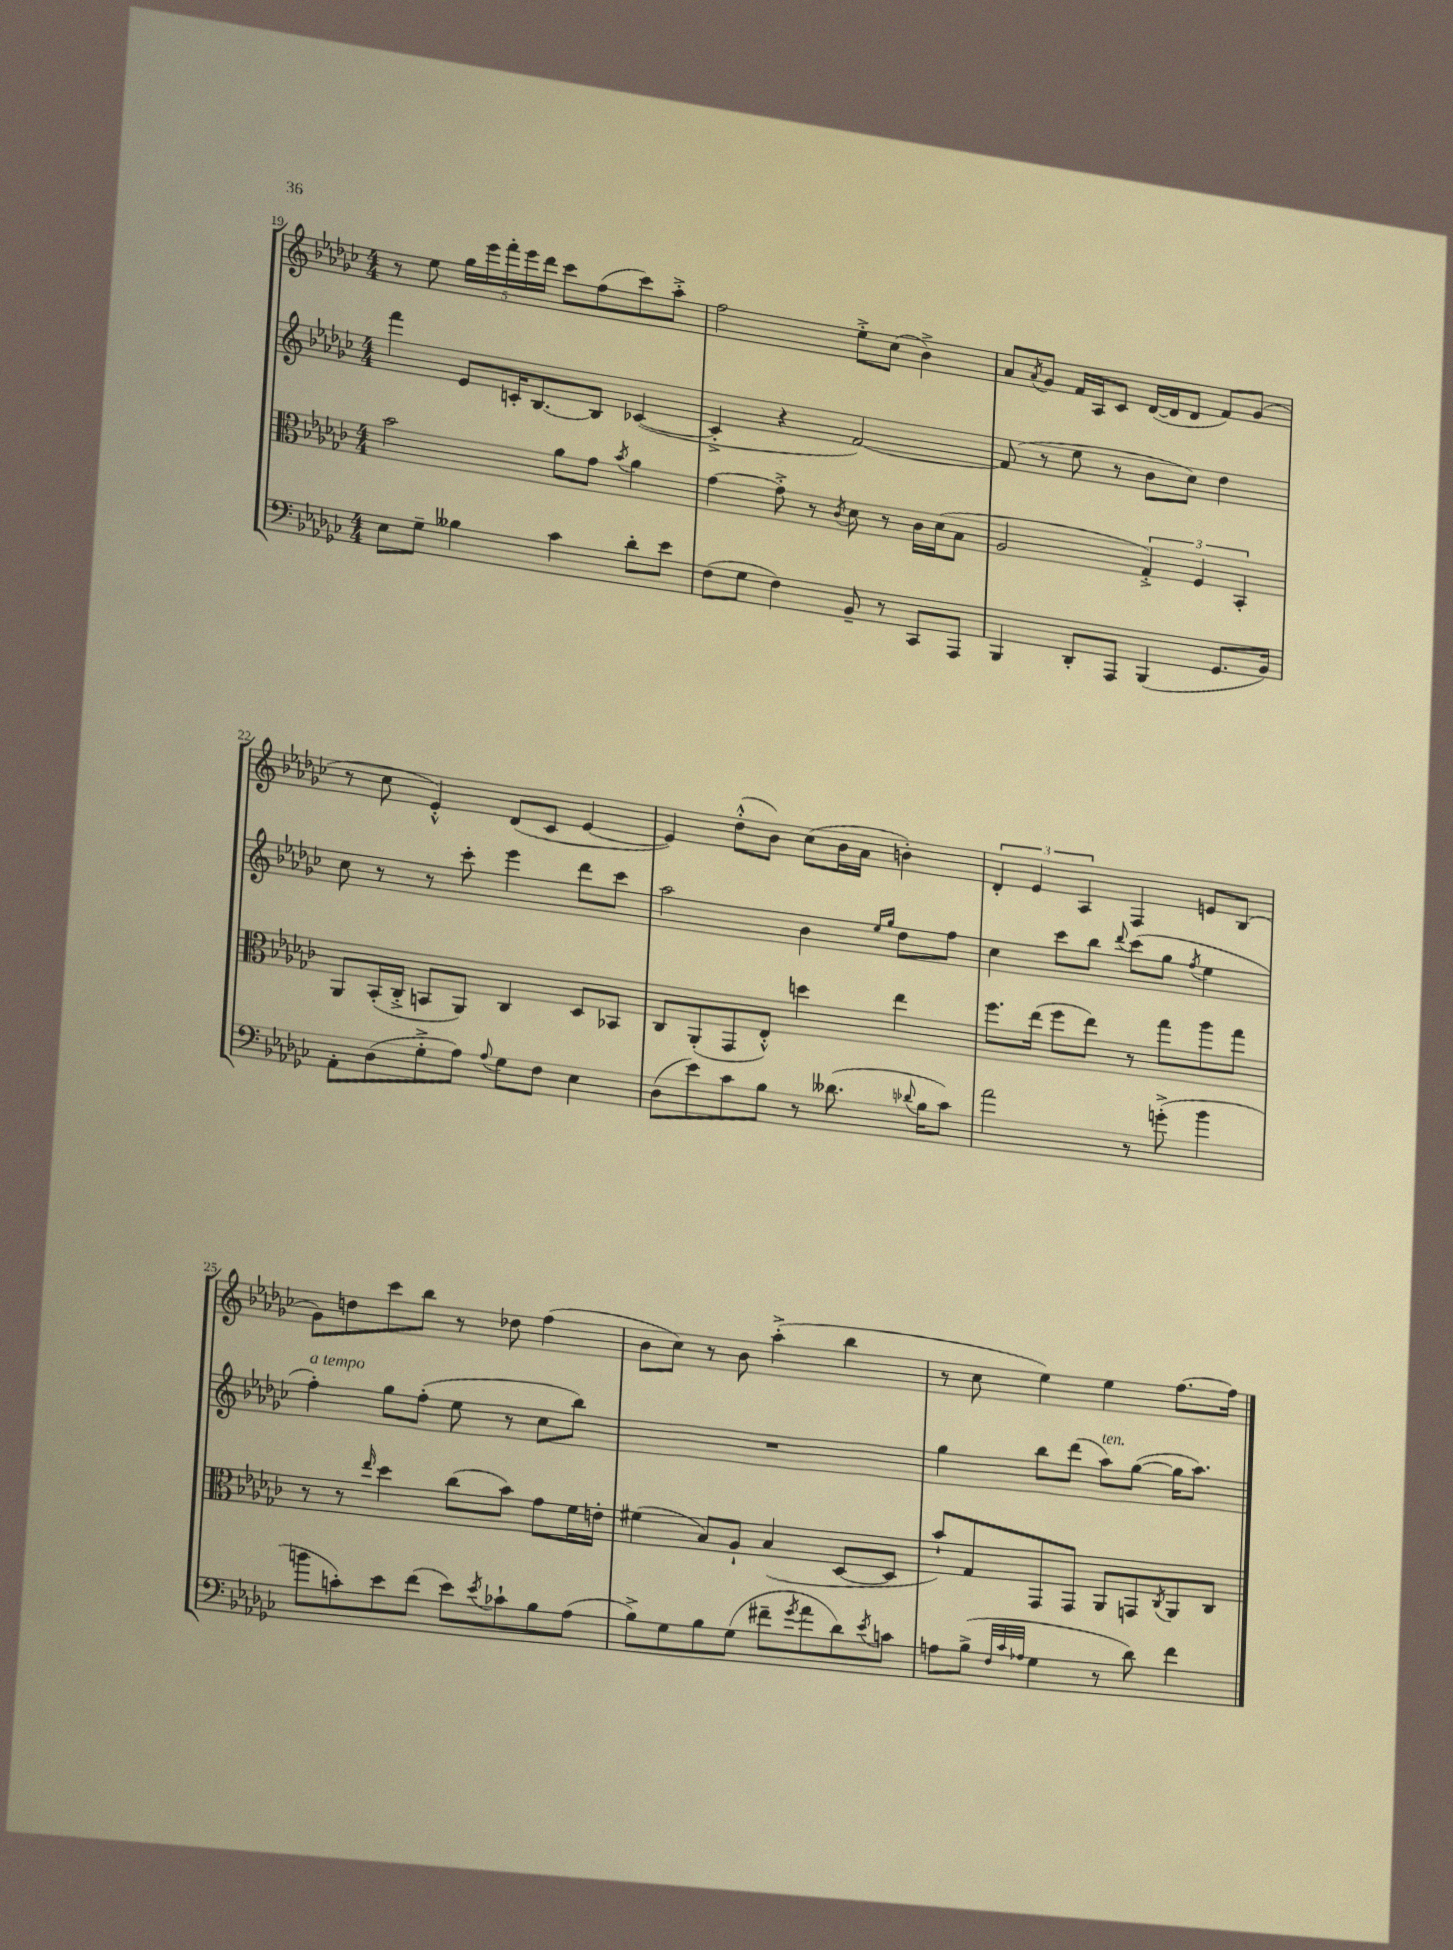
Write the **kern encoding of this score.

**kern	**kern	**kern	**kern
*staff4	*staff3	*staff2	*staff1
*clefF4	*clefC3	*clefG2	*clefG2
*k[b-e-a-d-g-c-]	*k[b-e-a-d-g-c-]	*k[b-e-a-d-g-c-]	*k[b-e-a-d-g-c-]
*M4/4	*M4/4	*M4/4	*M4/4
8E-\L	2b-\	4fff\	8r
8G-~\J	.	.	8ee-\
4B--\	.	8e-/L	20gg-\LL
.	.	.	20eee-\
.	.	.	20fff'\
.	.	16c'/K	.
.	.	.	20eee-\
.	.	[8.B-/	.
.	.	.	20ddd-\JJ
4c-\	8a-\L	.	8ccc-\L
.	8g-\J	8B-/]J	(8ff\
.	8qb-/	.	.
8d-'\L	4a-\	([4c-/	8ccc-\)
8e-\J	.	.	8aa-'^\J
=	=	=	=
(8F\L	[4g-\	4c-'^/]	2ff\
8G-\J	.	.	.
4F\)	8g-'^\]	4r	.
.	8r	.	.
.	8qc-/	.	.
8BB-~/	8d-\	[2f/)	8ee-'^\L
8r	8r	.	(8cc-\J
8CC-/L	16c-\LL	.	4b-^\)
.	(16d-\J	.	.
8AAA-/J	8B-\J	.	.
=	=	=	=
4BBB-/	2A-/	(8f/]	8a-/L
.	.	.	8qa-/
.	.	8r	8g-/J
8DD-'/L	.	8ee-\	16f/LL
.	.	.	16A-/J
8AAA-/J	.	8r	8c-/J
(4BBB-/	6G-'^/)	8b-\L	([16d-/LL
.	.	.	16d-/]J
.	.	8cc-\J)	8d-/J
.	6F/	.	.
8.GG-/L	.	4dd-\	8f/L)
.	6BB-'/	.	.
.	.	.	(8g-/J
16BB-/Jk)	.	.	.
=	=	=	=
8AA-'\L	8AA-/L	8cc-\	8r
(8D-\	(16BB-'/L	8r	8cc-\
.	16C-'^/JJ	.	.
8G-'^\	8BB/L	8r	4e-'^^/)
8A-\J)	8AA-/J)	8ccc-'\	.
8qqA-/	.	.	.
8G-\L	4C-/	4eee-\	(8d-/L
8F\J	.	.	8c-/J
4E-\	8D-/L	8ddd-\L	[4e-/
.	8BB-/J	8ccc-\J	.
=	=	=	=
(8D-\L	8C-/L	2aa-\	4e-/])
8e-\)	(8AA-'/	.	.
8c-\	8GG-/	.	(8dd-'^^\L
8B-\J	8E-'^^/J)	.	8b-\J)
8r	4dd\	4b-\	(8cc-\L
(8.d--\	.	.	16b-\L
.	.	.	16a-\JJ
.	.	16qqee-/LL	.
.	.	16qqgg-/JJ	.
.	4ee-\	8dd-\L	4b'\)
8qqd-/	.	.	.
16B-\LK	.	.	.
8c-\J)	.	8ff\J	.
=	=	=	=
2a-\	8.ff\L	4cc-\	6d-'/
.	.	.	6e-/
.	(16ee-\Jk	.	.
.	8ff\L	8ccc-\L	.
.	.	.	6A-/
.	8ee-\J)	8bb-\J	.
.	.	8qqddd-/	.
8r	8r	(8ccc-\L	4F/
(8g'^\	8gg-\L	8gg-\J	.
.	.	8qff/	.
4b-\	8aa-\	4ee-\	8e/L
.	8gg-\J	.	(8B-/J
=	=	=	=
8b\L	8r	4ff'\)	8g-\L)
8c'\)	8r	.	8dd\
.	16qqee-/	.	.
8e-\	4dd-\	8gg-\L	8ccc-\
(8f\J	.	(8ff'\J	8bb-\J
8e-\L)	(8cc-\L	8ee-\	8r
8qe-/	.	.	.
8c-`\	8b-\J)	8r	8dd-\
8B-\	8g-\L	8cc-\L	(4ff\
(8A-\J	16f\L	8bb-\J)	.
.	16e'\JJ	.	.
=	=	=	=
8B-^\L)	(4f#\	1r	8b-\L
8G-\	.	.	8cc-\J)
8B-\	8B-/L)	.	8r
(8G-\J	8A-`/J	.	8b-\
8f#~\L	(4B-/	.	(4aa-'^\
8qg-/	.	.	.
8a-\	.	.	.
8d-\)	[8D-/L	.	4bb-\
8qe-/	.	.	.
8c\J	8D-/]J	.	.
=	=	=	=
8A\L	8b-`/L)	4gg-\	8r
(8B-^\J	8G-/	.	8cc-\
32qqF/LLL	.	.	.
32qqc-/	.	.	.
32qqA-/JJJ	.	.	.
4G-\	8GG-/	8bb-\L	4ee-\)
.	8GG-/J	(8ddd-\J	.
8r	8AA-/L	8aa-\L)	4ee-\
8d-\)	8GG/	([8gg-\J	.
.	8qC-/	.	.
4f\	8AA-/	16gg-\]LK	[8.ff\L
.	.	8.aa-\J)	.
.	8C-/J	.	.
.	.	.	16ff\]Jk
==	==	==	==
*-	*-	*-	*-
